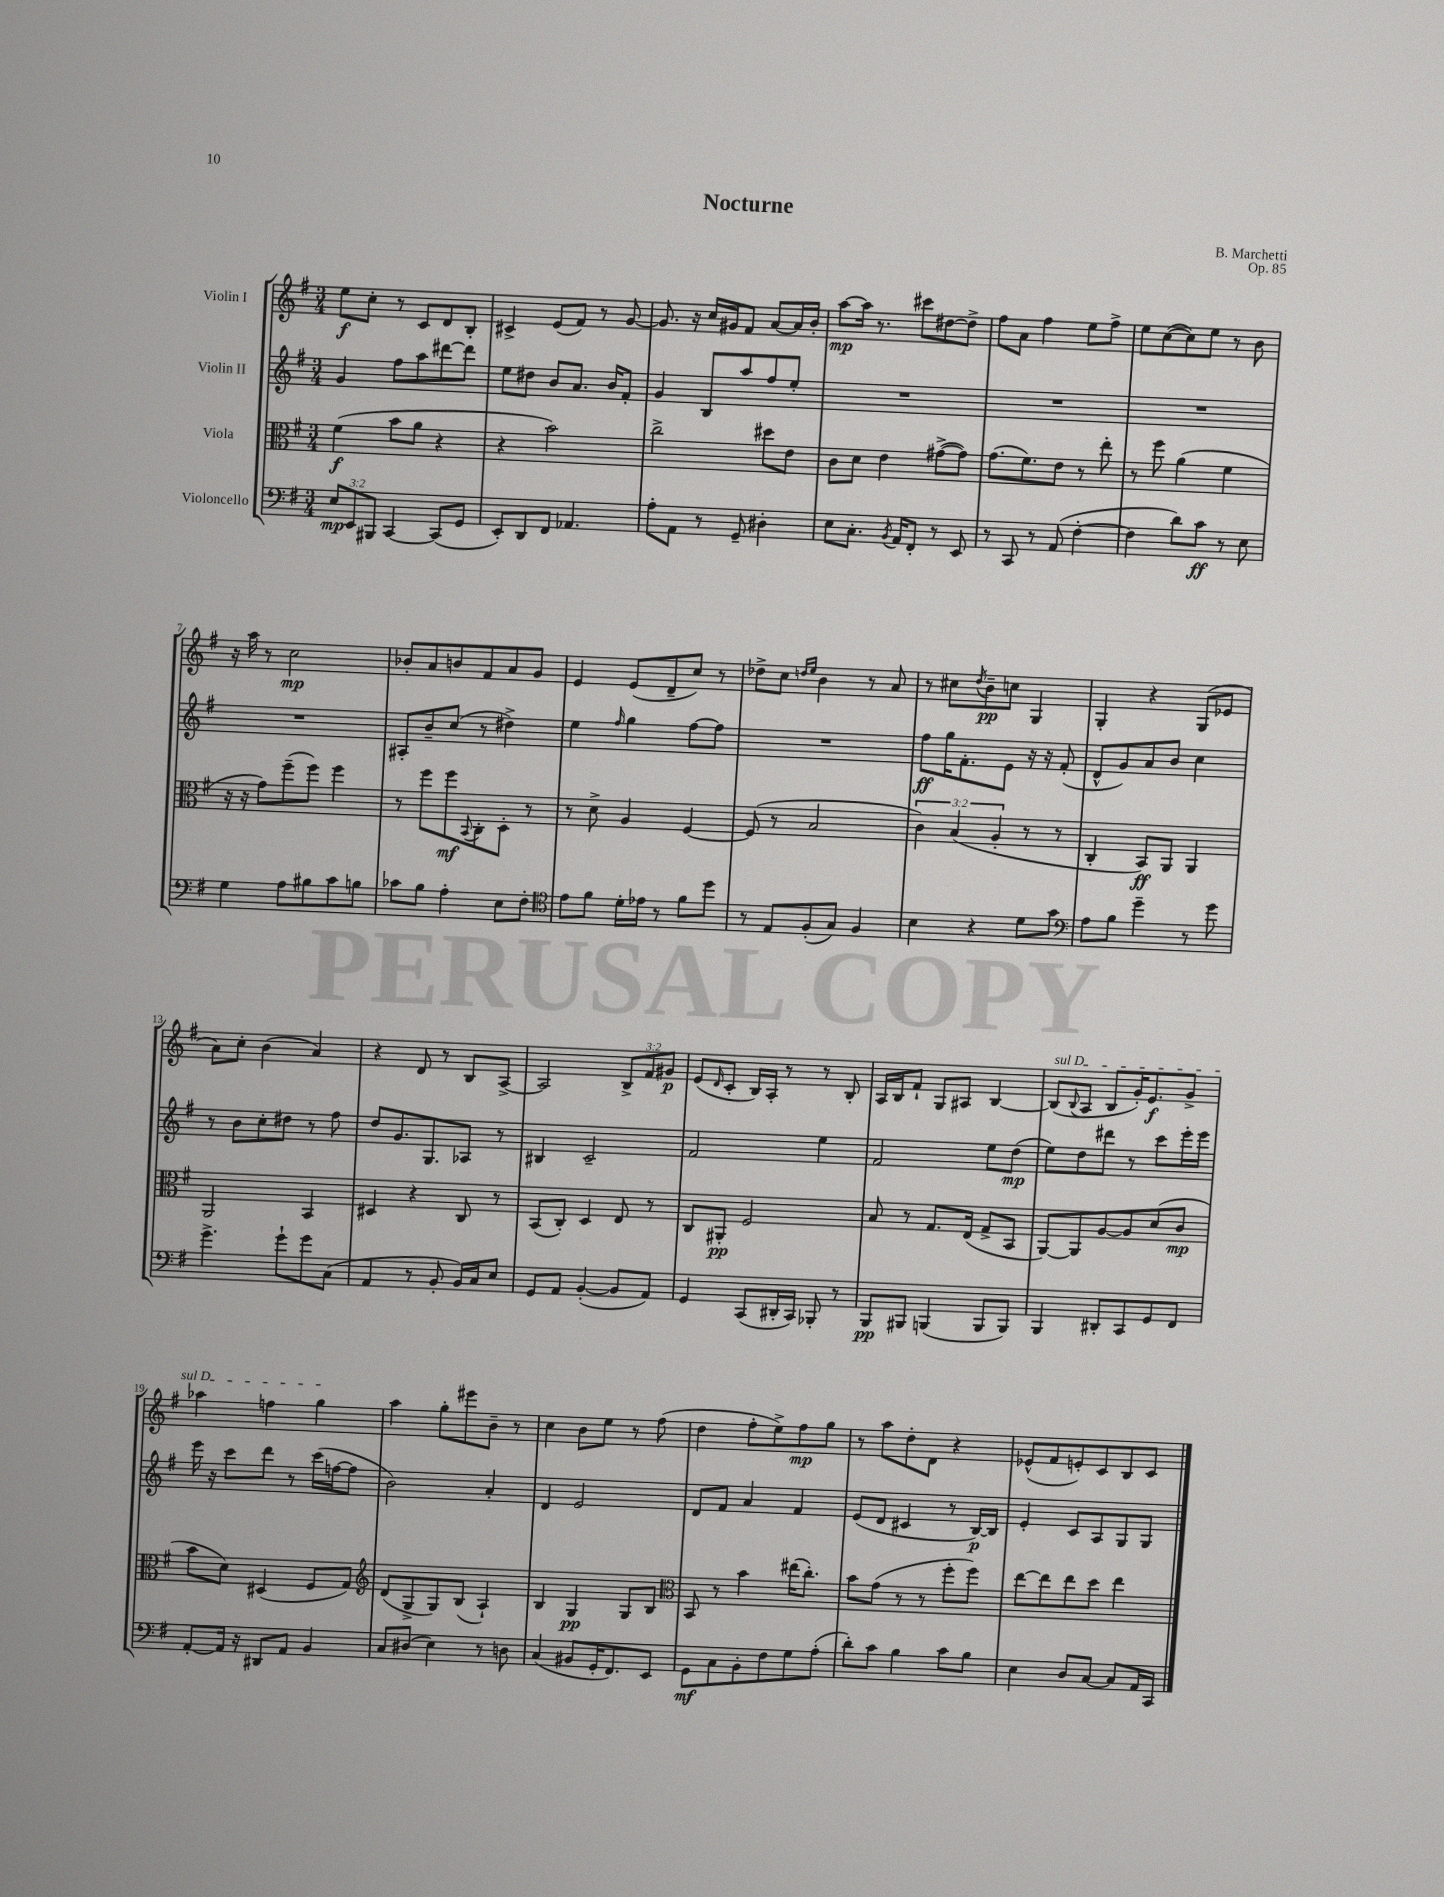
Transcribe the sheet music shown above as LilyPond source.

\header { title = "Nocturne" composer = "B. Marchetti" opus = "Op. 85" }
<<
\new StaffGroup <<
\new Staff = "s0" \with { instrumentName = "Violin I" } {
    \clef treble \key g \major \numericTimeSignature \time 3/4 \override Staff.TupletNumber.text = #tuplet-number::calc-fraction-text
    e''8\f c''8-. r8 c'8 d'8 b8-. |
    cis'4-> e'8( fis'8) r8 g'8~ |
    g'8. r16 c''16 gis'16 fis'8 a'8~ a'16 b'16-. |
    a''8~\mp a''16 r8. cis'''8 dis''8~ dis''8-> |
    fis''8 a'8 fis''4 e''8 fis''8-> |
    e''8 c''8~( c''8) e''8 r8 b'8 |
    r16 a''16 r8 c''2\mp |
    bes'8-. a'8 b'8 fis'8 a'8 g'8 |
    e'4 e'8( d'8-- c''8) r8 |
    des''8-> c''8 \grace { d''16 e''16 } b'4 r8 a'8 |
    r8 cis''8 \acciaccatura { d''8 } b'8--\pp c''8 g4 |
    g4-. r4 g8( ees'8 |
    a'8) c''8-. b'4( a'4) |
    r4 d'8 r8 b8 a8~-> |
    a2 \tuplet 3/2 { b8-> fis'8 gis'8\p } |
    e'8( \grace { d'16 } c'8-. b16) a16-. r8 r8 b8-. |
    a16 b16 fis'8-! g8 ais8 b4~ |
    \once \override TextSpanner.bound-details.left.text = \markup { \italic "sul D" } b8\startTextSpan( \appoggiatura { b8 } a8 b8 g'16-.) e'8.\f g'8-> |
    aes''4 f''4 g''4\stopTextSpan |
    a''4 g''8-. eis'''8 b'8-- r8 |
    c''4 b'8 e''8 r8 fis''8( |
    d''4 fis''8-. e''8->) fis''8\mp g''8 |
    r8 a''8 d''8-. d'8 r4 |
    ees'8-^( fis'8 e'8-.) c'8 b8 c'8 \bar "|." |
}
\new Staff = "s1" \with { instrumentName = "Violin II" } {
    \clef treble \key g \major \numericTimeSignature \time 3/4
    g'4 fis''8 a''8 dis'''8~ dis'''8 |
    e''8 dis''8 b'8 a'8. b'16 fis'8-. |
    g'4 b8 a''8 fis''8 e''8-. |
    R2. |
    R2. |
    R2. |
    R2. |
    ais8-. b'8-- c''8( r8 dis''4->) |
    e''4 \grace { fis''16 } g''4 fis''8~ fis''8 |
    R2. |
    fis''8\ff g''16 fis'8.-. e'8 r16 r16 fis'8-.( |
    d'8-^ g'8) a'8 b'8 c''4 |
    r8 b'8 c''8-. dis''8 r8 fis''8 |
    d''8 g'8. g8. aes8 r8 |
    bis4 c'2-- |
    fis'2 e''4 |
    fis'2 e''8 d''8\mp( |
    e''8) d''8 dis'''8 r8 c'''8 e'''16-. e'''16 |
    e'''16 r16 c'''8 d'''8 r8 c'''16( f''16~ f''8 |
    b'2) a'4-. |
    d'4 e'2 |
    d'8 fis'8 a'4 fis'4 |
    e'8( d'8 cis'4 r8 b16~\p) b16 |
    e'4-. c'8 a8 g8 g8 \bar "|." |
}
\new Staff = "s2" \with { instrumentName = "Viola" } {
    \clef alto \key g \major \numericTimeSignature \time 3/4 \override Staff.TupletNumber.text = #tuplet-number::calc-fraction-text
    fis'4\f( b'8 a'8 r4 |
    r4 b'2) |
    c''2-> dis''8 e'8 |
    c'8 d'8 e'4 gis'8~->( gis'8) |
    g'8.( fis'8.) e'8 r8 e''8-. |
    r8 fis''8 a'4( fis'4 |
    r16 r16 g'8) fis''8--( fis''8) fis''4 |
    r8 fis''8 fis''8\mf \appoggiatura { b,8 } c8-. d8-. r8 |
    r8 d'8-> a4 fis4~ |
    fis8( r8 b2 |
    \tuplet 3/2 { c'4) b4( a4-. } r8 r8 |
    c4-. b,8\ff) a,8 a,4 |
    a,2 b,4 |
    dis4 r4 c8 r8 |
    b,8( c8-.) d4 e8 r8 |
    c8 ais,8-.\pp fis2 |
    b8 r8 g8. e16( g8-> b,8 |
    a,8~) a,8 a8~ a8 d'8( c'8\mp |
    b'8 d'8) dis4( fis8 g8) |
    \clef treble d'8( g8-> g8) b8( a4-!) |
    b4 g4\pp g8 b8 |
    \clef alto b,8 r8 b'4 eis''16( c''8.-.) |
    b'8 g'8( r8 r8 fis''8-. fis''8) |
    e''8~ e''8 e''8 d''8 e''4 \bar "|." |
}
\new Staff = "s3" \with { instrumentName = "Violoncello" } {
    \clef bass \key g \major \numericTimeSignature \time 3/4 \override Staff.TupletNumber.text = #tuplet-number::calc-fraction-text
    \tuplet 3/2 { e8\mp e,8 bis,,8 } c,4~ c,8( g,8 |
    e,8-.) d,8 fis,8 aes,4. |
    a8-. a,8 r8 g,8-- dis4-. |
    e8 c8.-. \acciaccatura { b,8 } a,16 fis,8-. r8 e,8 |
    r8 c,8 r8 a,8( fis4~-. |
    fis4 d'8) c'8\ff r8 e8 |
    g4 a8 bis8 c'8 b8 |
    ces'8 b8 a4-. e8 fis8-. |
    \clef tenor e'8 fis'8 d'16-. ees'16 r8 fis'8 d''8 |
    r8 e8 fis8-.( g8) fis4 |
    b4 r4 d'8 g'8 |
    \clef bass a8 b8 g'4-- r8 g'8 |
    g'4.-> g'8-! g'8 c8( |
    a,4 r8 b,8-. b,16) c16 e8 |
    g,8 a,8 b,4~-.( b,8 a,8) |
    g,4 c,8( dis,16-. c,16) bes,,8-. r8 |
    b,,8\pp bis,,8 b,,4( b,,8 b,,8) |
    b,,4 dis,8-. c,8 g,8 fis,8 |
    a,8~-. a,16 r16 dis,8 a,8 b,4 |
    c8 dis8( e4) r8 d8 |
    c4( bis,8 g,16-. fis,8.) e,8 |
    g,8\mf c8 b,8-. fis8 g8 a8-.( |
    d'8-.) c'8 b4 c'8 b8 |
    e4 d8 c8~ c8 a,16 c,16 \bar "|." |
}
>>
>>
